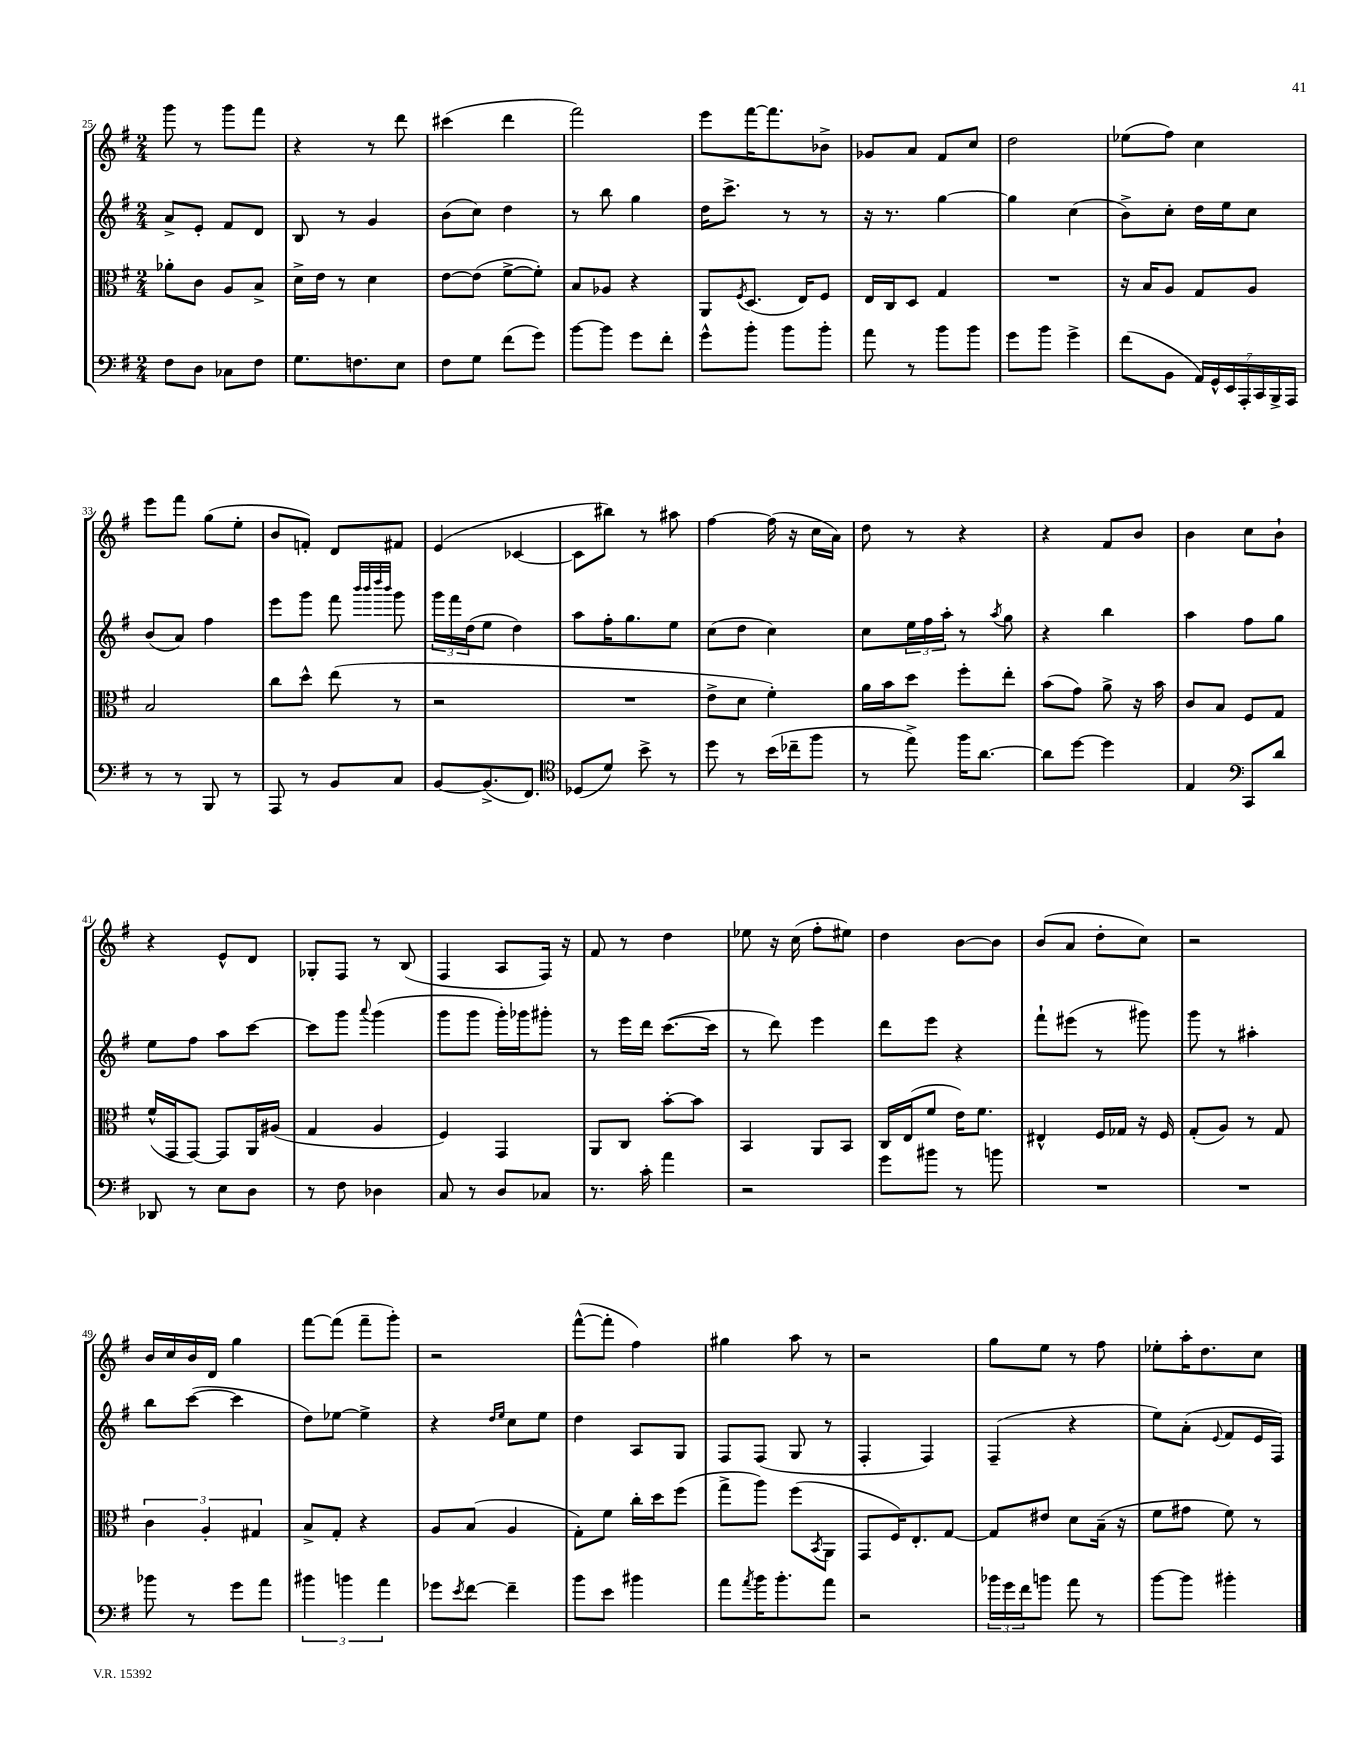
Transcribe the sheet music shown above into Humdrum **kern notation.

**kern	**kern	**kern	**kern
*staff4	*staff3	*staff2	*staff1
*clefF4	*clefC3	*clefG2	*clefG2
*k[f#]	*k[f#]	*k[f#]	*k[f#]
*M2/4	*M2/4	*M2/4	*M2/4
8F#	8a-'	8a^	8ggg
8D	8c	8e'	8r
8C-	8A	8f#	8ggg
8F#	8B^	8d	8fff#
=	=	=	=
8.G	16d^	8B	4r
.	16e	.	.
.	8r	8r	.
8.F	.	.	.
.	4d	4g	8r
8E	.	.	8ddd
=	=	=	=
8F#	[8e	(8b	(4ccc#
8G	(8e]	8cc)	.
(8f#	[8f#^	4dd	4ddd
8g)	8f#'])	.	.
=	=	=	=
[8b	8B	8r	2fff#)
8b]	8A-	8bb	.
8g	4r	4gg	.
8f#'	.	.	.
=	=	=	=
8g^^	8AA	16dd	8eee
.	.	8.ccc^	.
.	8qF#	.	.
8b'	(8.D	.	[16fff#
.	.	.	8.fff#]
8b	.	8r	.
.	16E)	.	.
8b'	8F#	8r	8b-^
=	=	=	=
8a	16E	16r	8g-
.	16C	8.r	.
8r	8D	.	8a
8b	4G	[4gg	8f#
8b	.	.	8cc
=	=	=	=
8g	2r	4gg]	2dd
8b	.	.	.
4g^	.	(4cc	.
=	=	=	=
(8f#	16r	8b^)	(8ee-
.	16B	.	.
8BB	8A	8cc'	8ff#)
28AA)	8G	16dd	4cc
28GG^^	.	.	.
.	.	16ee	.
28EE	.	.	.
28AAA'	.	.	.
.	8A	8cc	.
28CC	.	.	.
28BBB^	.	.	.
28AAA	.	.	.
=	=	=	=
8r	2B	(8b	8eee
8r	.	8a)	8fff#
8BBB	.	4ff#	(8gg
8r	.	.	8ee'
=	=	=	=
8AAA	8cc	8eee	8b
8r	8dd^^	8ggg	8f')
8BB	(8ee	8fff#	8d
.	.	32qqbbb	.
.	.	32qqbbb	.
.	.	32qqdddd	.
.	.	32qqbbb	.
8C	8r	8ggg	8f#
=	=	=	=
[8BB	2r	24ggg	(4e
.	.	24fff#	.
.	.	(24dd	.
(8.BB^]	.	8ee	.
.	.	4dd)	[4c-
8.FF#)	.	.	.
=	=	=	=
*clefC4	*	*	*
(8D-	2r	8aa	8c-]
8d)	.	16ff#'	8bb#)
.	.	8.gg	.
8b^	.	.	8r
8r	.	8ee	8aa#
=	=	=	=
8dd	8e^	(8cc	[4ff#
8r	8d	8dd	.
(16b	4f#')	4cc)	(16ff#]
16cc-~	.	.	16r
8ff#	.	.	16cc
.	.	.	16a)
=	=	=	=
8r	16a	8cc	8dd
.	16b	.	.
8ee^)	8dd	24ee	8r
.	.	24ff#	.
.	.	24aa'	.
16ff#	8ff#'	8r	4r
[8.a	.	.	.
.	.	8qaa	.
.	8ee'	8gg	.
=	=	=	=
8a]	(8b	4r	4r
[8dd	8g)	.	.
4dd]	8a^	4bb	8f#
.	16r	.	8b
.	16b	.	.
=	=	=	=
4E	8c	4aa	4b
.	8B	.	.
*clefF4	*	*	*
8CC	8F#	8ff#	8cc
8d	8G	8gg	8b`
=	=	=	=
8DD-	(16f#^^	8ee	4r
.	16GG	.	.
8r	[8GG)	8ff#	.
8E	8GG]	8aa	8e^^
8D	16AA	[8ccc	8d
.	(16A#	.	.
=	=	=	=
8r	4G	8ccc]	8G-'
8F#	.	8ggg	8F#
.	.	8qqaaa	.
4D-	4A	(4ggg	8r
.	.	.	(8B
=	=	=	=
8C	4F#)	8ggg	4F#
8r	.	8ggg	.
8D	4GG	16ggg')	8A
.	.	16ggg-	.
8C-	.	8ggg#'	16F#)
.	.	.	16r
=	=	=	=
8.r	8AA	8r	8f#
.	8C	16eee	8r
16c'	.	16ddd	.
4a	[8b'	([8.ccc	4dd
.	8b]	.	.
.	.	16ccc]	.
=	=	=	=
2r	4BB	8r	8ee-
.	.	8ddd)	16r
.	.	.	(16cc
.	8AA	4eee	8ff#'
.	8BB	.	8ee#)
=	=	=	=
8g	16C	8ddd	4dd
.	(16E	.	.
8b#	8f#	8eee	.
8r	16e)	4r	[8b
.	8.f#	.	.
8b	.	.	8b]
=	=	=	=
2r	4E#^^	8fff#`	(8b
.	.	(8eee#	8a
.	16F#	8r	8dd'
.	16G-	.	.
.	16r	8ggg#)	8cc)
.	16F#	.	.
=	=	=	=
2r	(8G'	8ggg	2r
.	8A)	8r	.
.	8r	4aa#'	.
.	8G	.	.
=	=	=	=
8b-	6c	8bb	16b
.	.	.	16cc
8r	.	([8ccc	16b
.	6A'	.	.
.	.	.	16d
8g	.	4ccc]	4gg
.	6G#	.	.
8a	.	.	.
=	=	=	=
6b#	8B^	8dd)	[8fff#
.	8G'	[8ee-	(8fff#]
6b	.	.	.
.	4r	4ee-^]	8fff#~
6a	.	.	.
.	.	.	8ggg')
=	=	=	=
8g-	8A	4r	2r
8qe	.	.	.
[8f#	(8B	.	.
.	.	16qqdd	.
.	.	16qqee	.
4f#~]	4A	8cc	.
.	.	8ee	.
=	=	=	=
8b	8G')	4dd	([8fff#^^
8e	8f#	.	8fff#']
4b#	16cc'	8A	4ff#)
.	16dd	.	.
.	(8ff#	8G	.
=	=	=	=
8a	8gg^	8F#	4gg#
8qa	.	.	.
16b	8aa)	(8F#	.
8.b'	.	.	.
.	(8ff#	8G	8aa
.	8qBB	.	.
8a	8AA	8r	8r
=	=	=	=
2r	8GG	4F#'	2r
.	16F#)	.	.
.	8.E'	.	.
.	.	4F#)	.
.	[8G	.	.
=	=	=	=
24b-	8G]	(4F#~	8gg
24g	.	.	.
24f#	.	.	.
8b	8e#	.	8ee
8a	8d	4r	8r
8r	(16B~	.	8ff#
.	16r	.	.
=	=	=	=
[8b	8f#	8ee)	8ee-'
8b]	8g#	(8a'	16aa'
.	.	.	8.dd
.	.	8qqe	.
4b#'	8f#)	8f#	.
.	8r	16e	8cc
.	.	16F#)	.
==	==	==	==
*-	*-	*-	*-
